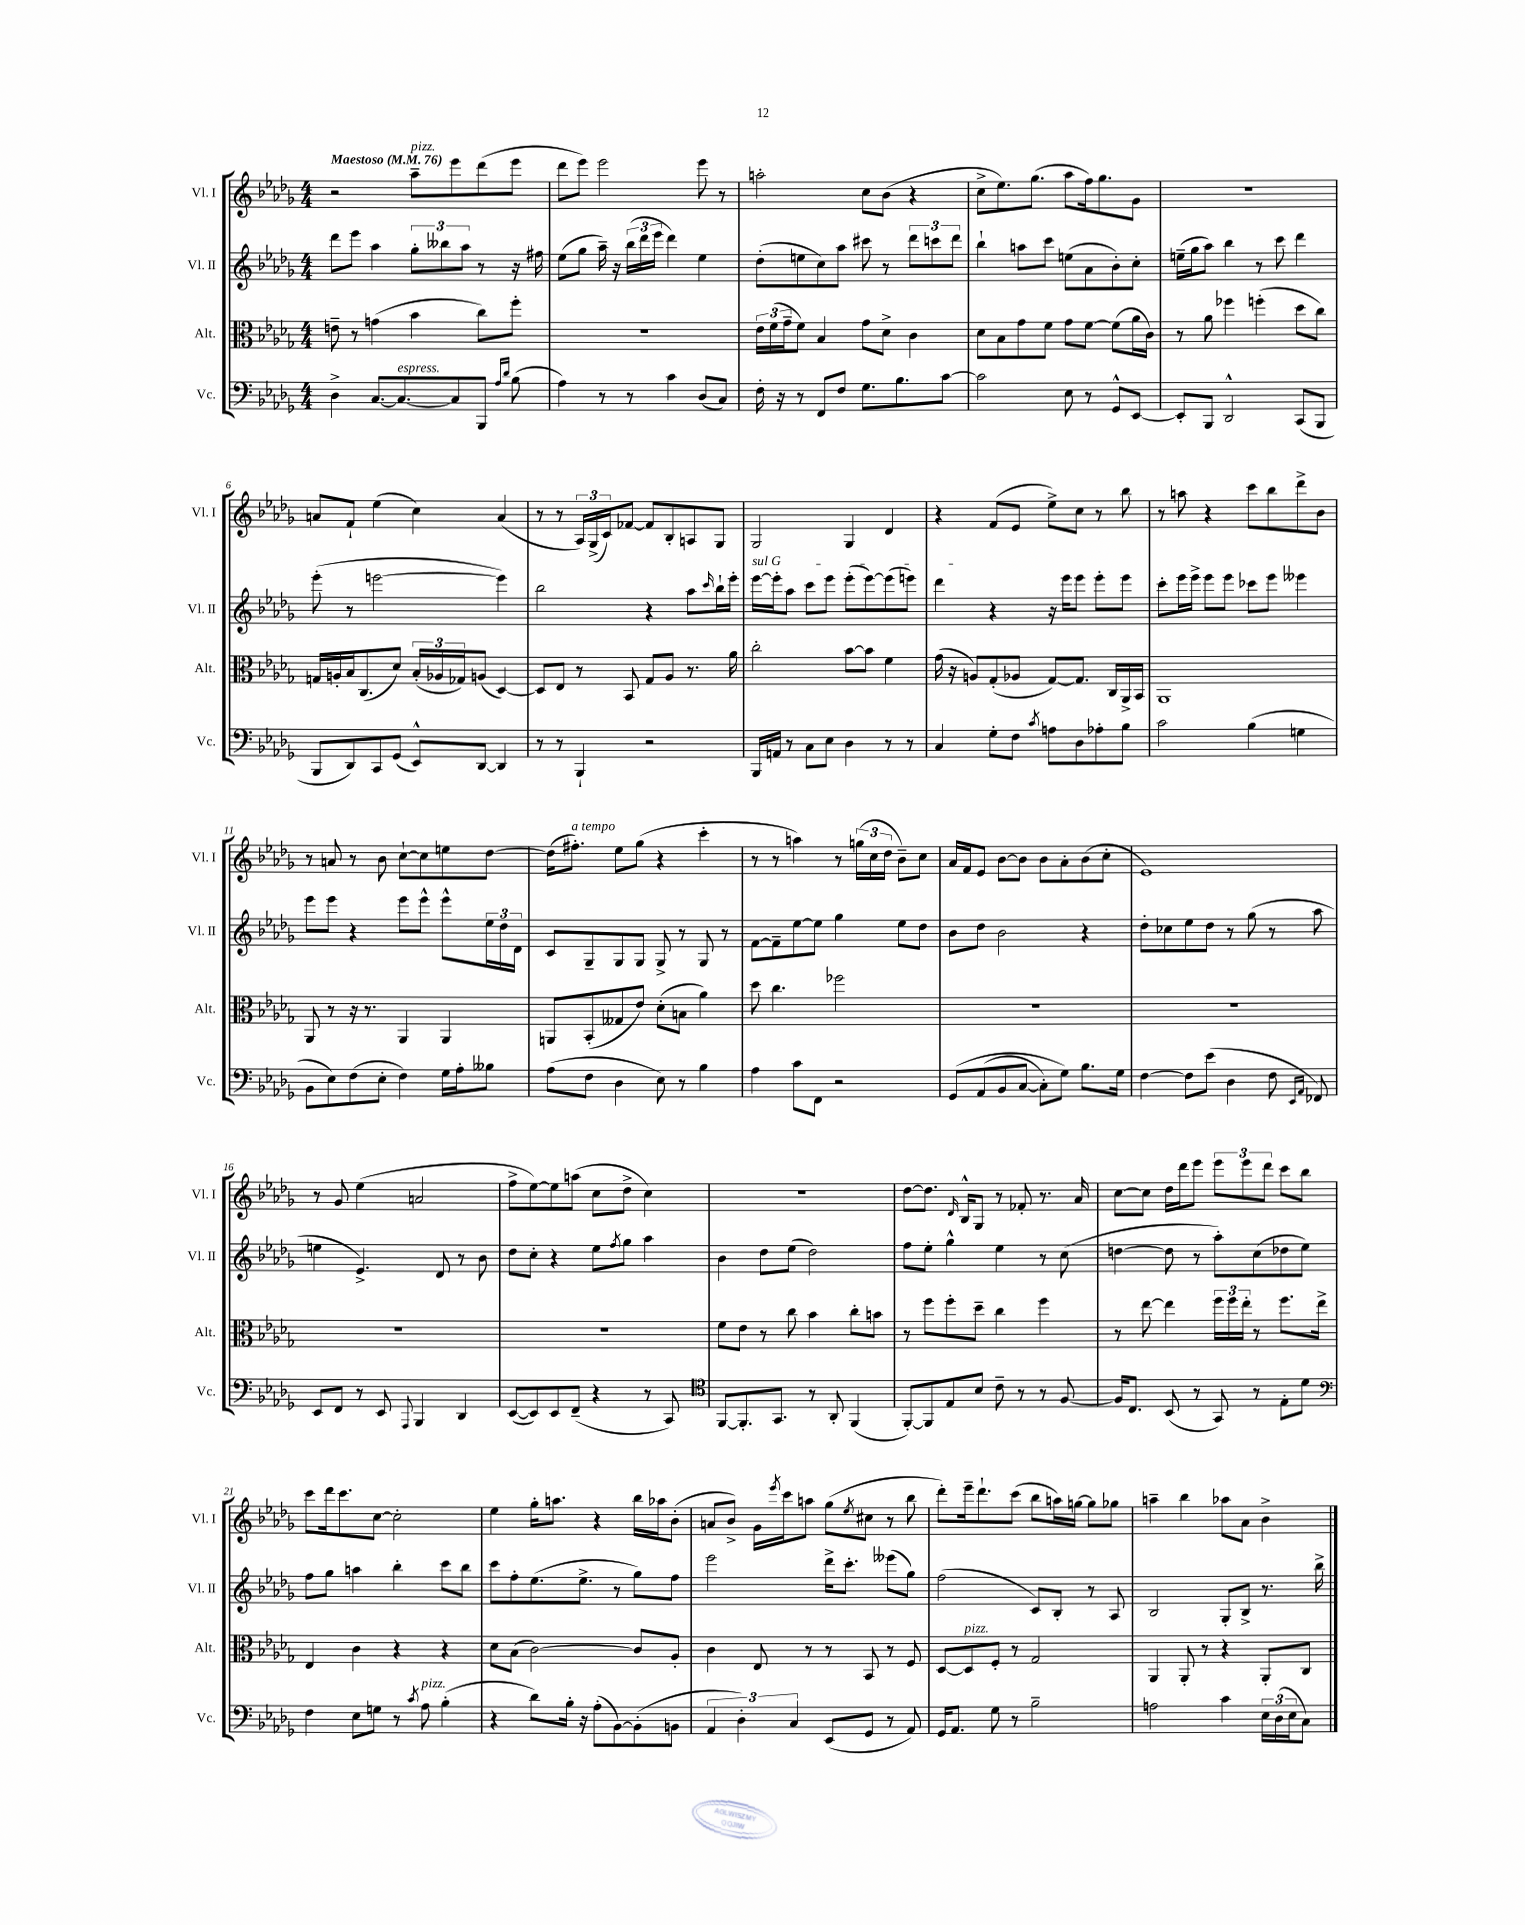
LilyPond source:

<<
\new StaffGroup <<
\new Staff = "s0" \with { instrumentName = "Vl. I" shortInstrumentName = "Vl. I" } {
    \clef treble \key des \major \numericTimeSignature \time 4/4 \tempo "Maestoso" 4 = 76
    r2 aes''8--^\markup { \italic "pizz." } ees'''8 des'''8( ees'''8 |
    des'''8 ees'''8) ees'''2 ees'''8 r8 |
    a''2-. c''8 bes'8( r4 |
    c''8-> ees''8.) ges''8.( aes''8 f''16) ges''8. ges'8 |
    r1 |
    a'8 f'8-! ees''4( c''4) a'4( |
    r8 r8 \tuplet 3/2 { aes16) ges16->( c'16) } fes'8~ fes'8 bes8-. a8 ges8 |
    ges2 ges4 des'4 |
    r4 f'8( ees'8 ees''8->) c''8 r8 bes''8 |
    r8 a''8 r4 c'''8 bes''8 des'''8-> bes'8 |
    r8 a'8 r8 bes'8 c''8~-! c''8 e''8 des''8~ |
    des''16( fis''8.-.^\markup { \italic "a tempo" }) ees''8 ges''8( r4 c'''4-. |
    r8 r8 a''4) r8 \tuplet 3/2 { g''16( c''16 des''16 } bes'8--) c''8 |
    aes'16 f'16 ees'8 bes'8~ bes'8 bes'8 aes'8-. bes'8( c''8-. |
    ees'1) |
    r8 ges'8 ees''4( a'2 |
    f''8-> ees''8~) ees''8 a''8( c''8 des''8-> c''4) |
    R1 |
    des''8~ des''8. \grace { des'16 } bes16-^ ges8 r8 fes'8-. r8. aes'16 |
    c''8~ c''8 des''16 des'''16 ees'''8 \tuplet 3/2 { ees'''8 ees'''8 des'''8 } c'''8 bes''8 |
    c'''8 des'''16 c'''8. c''8~ c''2-. |
    ees''4 ges''16-. a''8. r4 bes''16 aes''16 bes'8-.( |
    a'8 bes'8->) ges'16 \acciaccatura { ees'''8 } c'''16 a''8 ges''8( \acciaccatura { ees''8 } cis''8 r8 bes''8 |
    des'''8-.) ees'''16-- des'''8.-! c'''8( bes''8 a''16) g''16~ g''8 ges''8 |
    a''4-- bes''4 aes''8 aes'8 bes'4-> \bar "|." |
}
\new Staff = "s1" \with { instrumentName = "Vl. II" shortInstrumentName = "Vl. II" } {
    \clef treble \key des \major \numericTimeSignature \time 4/4
    des'''8 ees'''8 aes''4 \tuplet 3/2 { ges''8-. beses''8 aes''8 } r8 r16 fis''16 |
    ees''8( ges''8 aes''16--) r16 \tuplet 3/2 { bes''16( des'''16 ees'''16 } des'''4) ees''4 |
    des''8-.( e''8 c''8) aes''8 cis'''8 r8 \tuplet 3/2 { des'''8 c'''8 des'''8 } |
    bes''4-! a''8 c'''8 e''8( aes'8 bes'8-.) c''8-. |
    e''16--( ges''16 aes''8) bes''4 r8 c'''8 des'''4 |
    ees'''8-.( r8 e'''2~ e'''4) |
    bes''2 r4 aes''8 \grace { c'''16 } bes''16-! ees'''16-. |
    \once \override TextSpanner.bound-details.left.text = \markup { \italic "sul G" } ees'''16~\startTextSpan ees'''16-. aes''8 c'''8 ees'''8 ees'''8-.( ees'''8~) ees'''8( e'''8) |
    des'''4\stopTextSpan r4 r16 ees'''16 ees'''8 ees'''8-. ees'''8 |
    c'''8-. ees'''16 ees'''16-> ees'''8 ees'''8 ces'''8 ees'''8 eeses'''4 |
    ees'''8 ees'''8 r4 ees'''8 ees'''8-^ ees'''8-^ \tuplet 3/2 { ees''16 des''16 des'16 } |
    c'8 ges8-- ges8 ges8 ges8-> r8 ges8 r8 |
    f'8~ f'8-- ees''8~ ees''8 ges''4 ees''8 des''8 |
    bes'8 des''8 bes'2 r4 |
    des''8-. ces''8 ees''8 des''8 r8 ges''8( r8 aes''8 |
    e''4 ees'4.->) des'8 r8 bes'8 |
    des''8 c''8-. r4 ees''8 \acciaccatura { f''8 } ges''8 aes''4 |
    bes'4 des''8 ees''8( des''2) |
    f''8 ees''8-. ges''4-^ ees''4 r8 c''8( |
    d''4~ d''8 r8 aes''8-.) c''8( des''8 ees''8) |
    f''8 ges''8 a''4 bes''4-. c'''8 bes''8 |
    c'''8 f''8-. ees''8.( ees''8.-> r8 ges''8) f''8 |
    ees'''2 des'''16-> c'''8.-. eeses'''8( ges''8) |
    f''2( c'8) bes8-. r8 aes8 |
    bes2 ges8-. bes8-> r8. bes''16-> \bar "|." |
}
\new Staff = "s2" \with { instrumentName = "Alt." shortInstrumentName = "Alt." } {
    \clef alto \key des \major \numericTimeSignature \time 4/4
    e'8-- r8 g'4( bes'4 c''8) f''8-. |
    r1 |
    \tuplet 3/2 { ees'16 f'16( ges'16-- } f'8) bes4 ges'8 des'8-> c'4 |
    des'8 bes8 ges'8 f'8 ges'8 f'8~ f'8( aes'16 c'16) |
    r8 aes'8 fes''4 f''4-.( des''8 c''8) |
    g16 a16-. bes16 c8.( des'8) \tuplet 3/2 { bes16-.( aes16 ges16) } a8( des4~) |
    des8 ees8 r8 bes,8 ges8 aes8 r8. aes'16 |
    c''2-. bes'8~ bes'8 f'4 |
    ges'16( r16 a8) ges8-.( aes8 ges8~) ges8. c16 aes,16-> bes,16 |
    aes,1 |
    aes,8 r8 r16 r8. aes,4 aes,4 |
    a,8 bes,8-.( geses8 ees'8) des'8-.( b8 aes'4) |
    des''8 c''4. fes''2 |
    R1 |
    R1 |
    R1 |
    R1 |
    f'8 ees'8 r8 c''8 bes'4 c''8-. b'8 |
    r8 f''8 f''8-. des''8-- c''4 f''4 |
    r8 ees''8~ ees''4 \tuplet 3/2 { f''16 f''16 ees''16-. } r8 f''8. ees''16-> |
    ees4 c'4 r4 r4 |
    des'8 bes8( c'2~) c'8 aes8-. |
    c'4 ees8 r8 r8 bes,8 r8 f8 |
    des8~ des8^\markup { \italic "pizz." } f8-. r8 ges2 |
    aes,4 aes,8-. r8 r4 aes,8-. c8 \bar "|." |
}
\new Staff = "s3" \with { instrumentName = "Vc." shortInstrumentName = "Vc." } {
    \clef bass \key des \major \numericTimeSignature \time 4/4
    des4-> c8.~ c8.~^\markup { \italic "espress." } c8 bes,,8 \grace { aes16 des'16 } bes8( |
    aes4) r8 r8 c'4 des8( c8) |
    f16-. r16 r8 f,8 f8 ges8. bes8. c'8~ |
    c'2 ees8 r8 ges,8-^ ees,8~ |
    ees,8-. bes,,8 des,2-^ c,8( bes,,8 |
    bes,,8 des,8) c,8 ges,8( ees,8-^) des,8~ des,4 |
    r8 r8 bes,,4-! r2 |
    bes,,16 a,16 r8 c8 ees8 des4 r8 r8 |
    c4 ges8-. f8 \acciaccatura { c'8 } a8 des8 aes8-. bes8 |
    c'2 bes4( g4 |
    bes,8 ees8) f8( ees8-. f4) ges16 aes16-. beses8 |
    aes8( f8 des4 ees8) r8 bes4 |
    aes4 c'8 f,8 r2 |
    ges,8\( aes,8( bes,8 c8~ c8-.) ges8\) bes8. ges16 |
    f4~ f8 ees'8( des4 f8 \grace { ees,16 aes,16 } fes,8) |
    ees,8 f,8 r8 ees,8 \appoggiatura { aes,,8 } bes,,4 des,4 |
    ees,8~( ees,8) ees,8 f,8--( r4 r8 c,8) |
    \clef tenor f,8~ f,8.-. ges,8. r8 aes,8-. f,4( |
    f,8~-.) f,8 ees8 bes8 c'8-- r8 r8 f8~ |
    f16 c8. bes,8( r8 ges,8) r8 ees8-. des'8 |
    \clef bass f4 ees8 g8 r8 \acciaccatura { c'8 } aes8^\markup { \italic "pizz." } bes4-.( |
    r4 des'8) bes16-. r16 aes8-.( bes,8~) bes,8-.( b,8 |
    \tuplet 3/2 { aes,4 des4-.) c4 } ees,8( ges,8 r8 aes,8) |
    ges,16 aes,8. ges8 r8 bes2-- |
    a2 c'4 \tuplet 3/2 { ees16 des16( ees16 } c8) \bar "|." |
}
>>
>>
